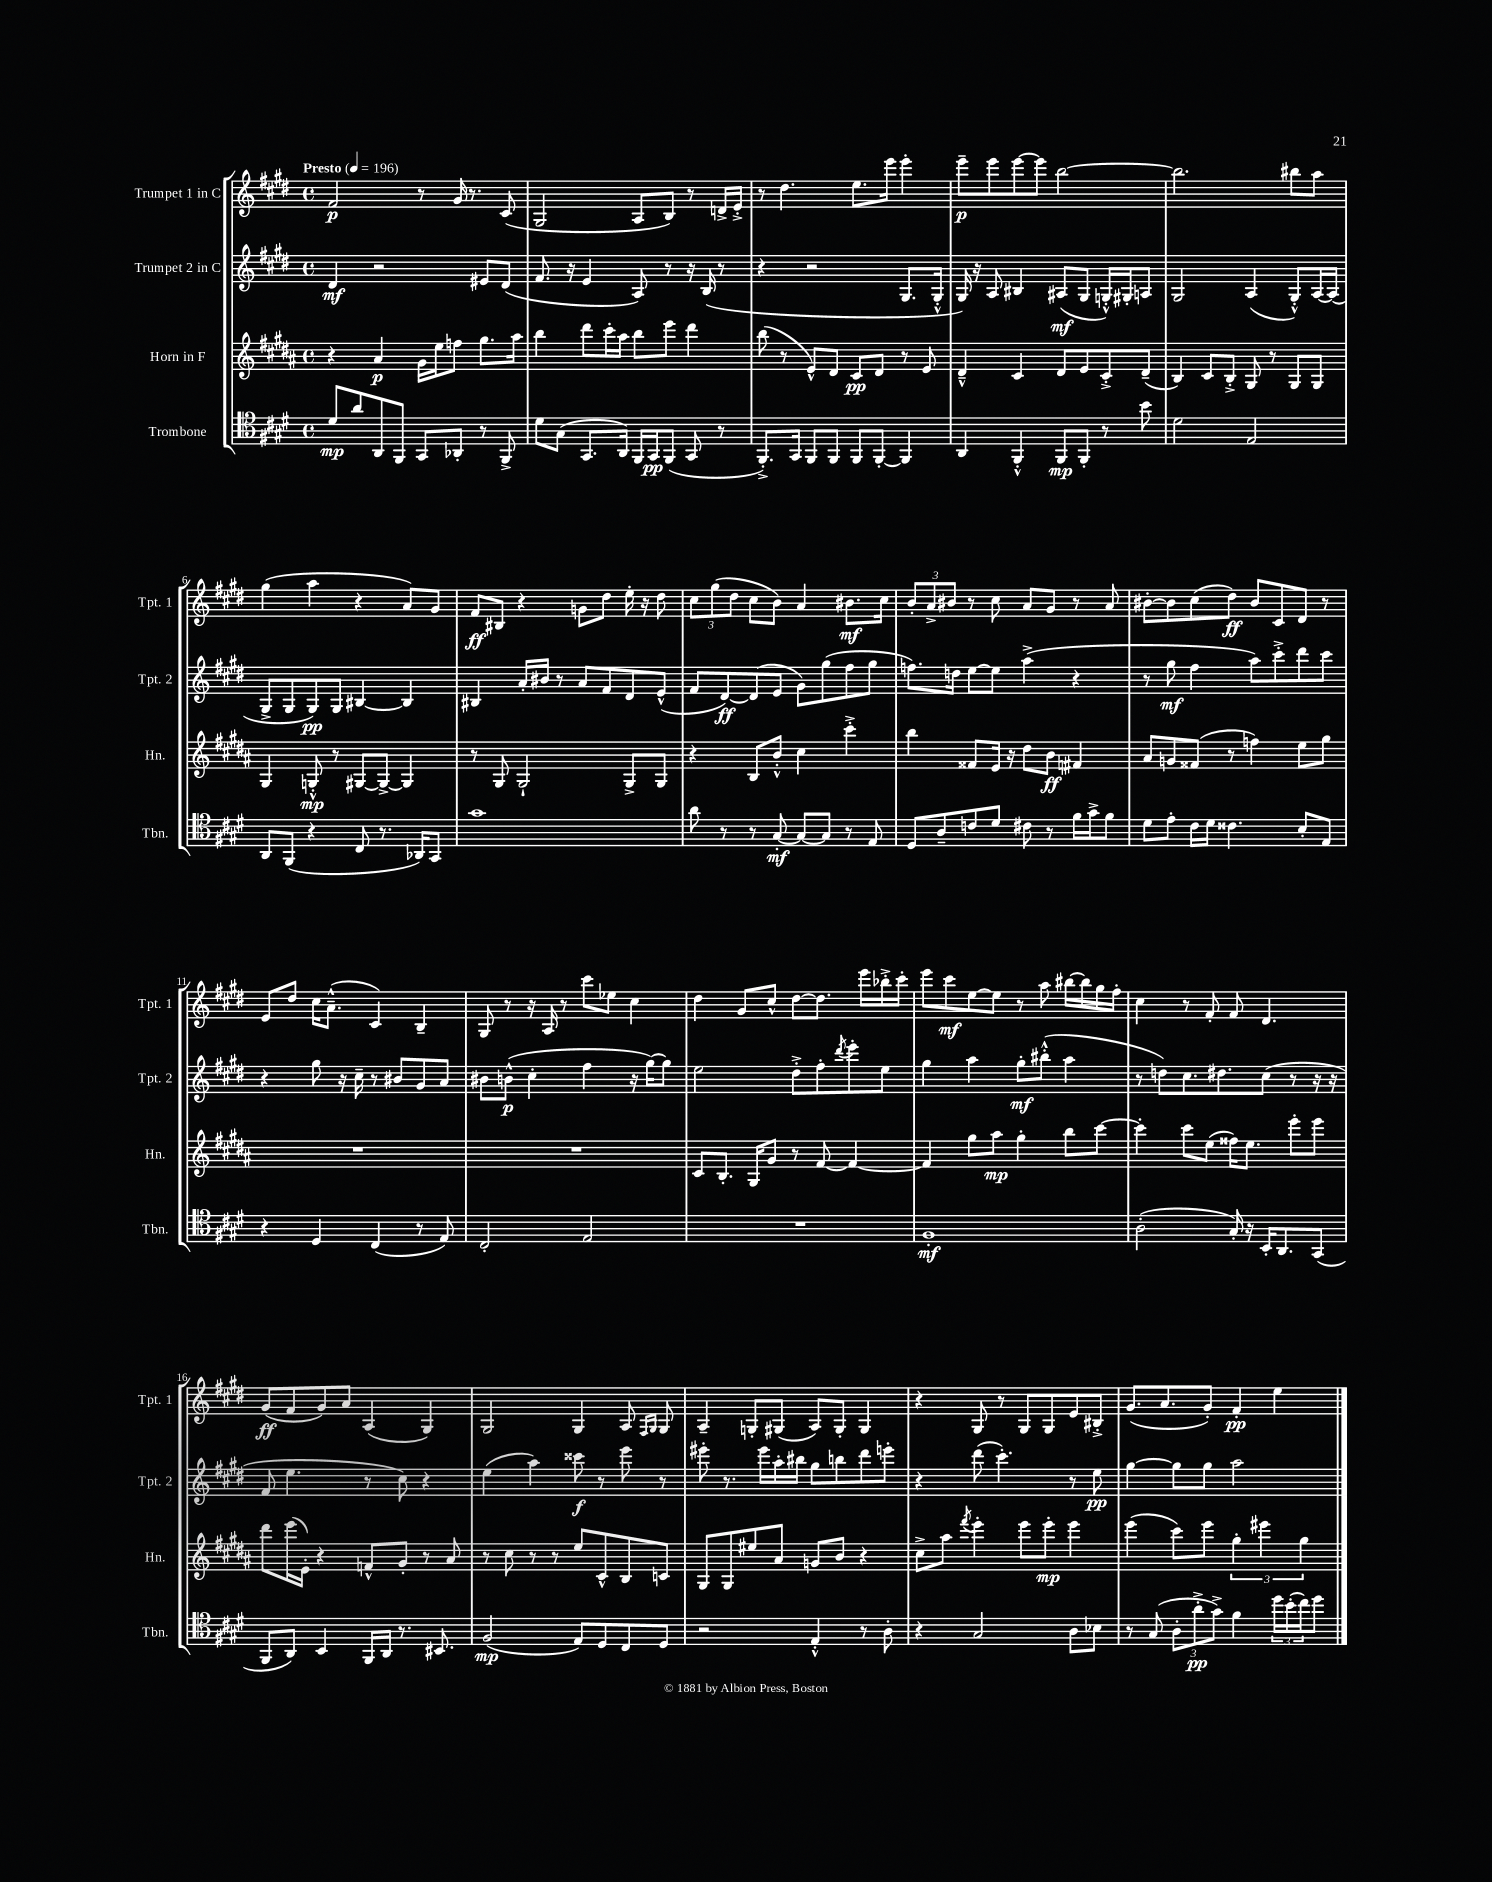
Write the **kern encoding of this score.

**kern	**dynam	**kern	**dynam	**kern	**dynam	**kern	**dynam
*part4	*part4	*part3	*part3	*part2	*part2	*part1	*part1
*staff4	*staff4	*staff3	*staff3	*staff2	*staff2	*staff1	*staff1
*I"Trombone	*	*I"Horn in F	*	*I"Trumpet 2 in C	*	*I"Trumpet 1 in C	*
*I'Tbn.	*	*I'Hn.	*	*I'Tpt. 2	*	*I'Tpt. 1	*
*clefC4	*	*clefG2	*	*clefG2	*	*clefG2	*
*k[f#c#g#d#]	*	*k[f#c#g#d#a#]	*	*k[f#c#g#d#]	*	*k[f#c#g#d#]	*
*M4/4	*	*M4/4	*	*M4/4	*	*M4/4	*
*met(c)	*	*met(c)	*	*met(c)	*	*met(c)	*
*MM196	*	*MM196	*	*MM196	*	*MM196	*
=1	=1	=1	=1	=1	=1	=1	=1
!	!	!	!	!	!	!LO:TX:a:B:t=Presto	!
8d#/L	mp	4r	.	4d#/	mf	2f#/	p
8a/	.	.	.	.	.	.	.
8AA/	.	4a#/	p	2r	.	.	.
8FF#/J	.	.	.	.	.	.	.
8GG#/L	.	16g#\LL	.	.	.	8r	.
.	.	16ee\J	.	.	.	.	.
8AA-X'/J	.	8ffn\J	.	.	.	16g#/	.
.	.	.	.	.	.	8.r	.
8r	.	8.gg#\L	.	8e#X/L	.	.	.
8FF#^/	.	.	.	(8d#/J	.	(8c#/	.
.	.	16aa#\Jk	.	.	.	.	.
=2	=2	=2	=2	=2	=2	=2	=2
8d#\L	.	4bb\	.	8.f#/	.	2G#/	.
(8G#\J	.	.	.	.	.	.	.
.	.	.	.	16r	.	.	.
8.GG#/L	.	8ddd#\L	.	4e/	.	.	.
.	.	16ccc#'\L	.	.	.	.	.
16AA/Jk)	.	16aa#\JJ	.	.	.	.	.
16FF#/LL	.	8bb\L	.	8A/)	.	8A/L	.
16GG#/J	pp	.	.	.	.	.	.
(8FF#/J	.	8eee\J	.	8r	.	8B/J)	.
8GG#/	.	4ddd#\	.	16r	.	8r	.
.	.	.	.	(16B/	.	.	.
8r	.	.	.	8r	.	16dn^/LL	.
.	.	.	.	.	.	16e'^/JJ	.
=3	=3	=3	=3	=3	=3	=3	=3
8.FF#'^/L)	.	(8bb\	.	4r	.	8r	.
.	.	8r	.	.	.	4.dd#\	.
16GG#/Jk	.	.	.	.	.	.	.
8FF#/L	.	8e^^/L)	.	2r	.	.	.
8FF#/J	.	8d#/J	.	.	.	.	.
8FF#/L	.	8c#/L	pp	.	.	8.ee\L	.
[8FF#'/J	.	8d#/J	.	.	.	.	.
.	.	.	.	.	.	16eee\Jk	.
4FF#/]	.	8r	.	8.G#/L	.	4eee'\	.
.	.	8e/	.	.	.	.	.
.	.	.	.	16G#'^^/Jk	.	.	.
=4	=4	=4	=4	=4	=4	=4	=4
4AA/	.	4d#~^^/	.	16G#/)	.	8eee~\L	p
.	.	.	.	16r	.	.	.
.	.	.	.	8A/	.	8eee\	.
4FF#'^^/	.	4c#/	.	4B#X/	.	[8eee\	.
.	.	.	.	.	.	8eee\J]	.
8FF#/L	mp	8d#/L	.	(8A#X/L	mf	[2bb\	.
8FF#'/J	.	8e/	.	8G#/J	.	.	.
8r	.	8c#'^/	.	16Gn'^^/LL)	.	.	.
.	.	.	.	16G#X'/J	.	.	.
8b\	.	(8d#~/J	.	8An/J	.	.	.
=5	=5	=5	=5	=5	=5	=5	=5
2d#\	.	4B/)	.	2G#/	.	2.bb\]	.
.	.	8c#/L	.	.	.	.	.
.	.	8B'^/J	.	.	.	.	.
2E/	.	8G#/	.	(4A/	.	.	.
.	.	8r	.	.	.	.	.
.	.	8G#/L	.	8G#'^^/L)	.	8bb#X\L	.
.	.	8G#/J	.	[16A/L	.	8aa\J	.
.	.	.	.	(16A/JJ]	.	.	.
!!LO:LB:g=z
=6	=6	=6	=6	=6	=6	=6	=6
8AA/L	.	4G#/	.	8G#^/L	.	(4gg#\	.
(8FF#/J	.	.	.	8G#/	.	.	.
4r	.	8Gn'^^/	mp	8G#/)	pp	4aa\	.
.	.	8r	.	8G#/J	.	.	.
8C#/	.	[8G#X/L	.	[4B#X/	.	4r	.
8.r	.	8G#^/J_	.	.	.	.	.
.	.	4G#/]	.	4B#/]	.	8a/L)	.
16AA-X/KL)	.	.	.	.	.	.	.
8GG#/J	.	.	.	.	.	8g#/J	.
=7	=7	=7	=7	=7	=7	=7	=7
1g#	.	8r	.	4B#X/	.	8f#/L	ff
.	.	8G#/	.	.	.	8B#X/J	.
.	.	2G#`/	.	16a'/LL	.	4r	.
.	.	.	.	16b#X/JJ	.	.	.
.	.	.	.	8r	.	.	.
.	.	.	.	8a/L	.	8gn\L	.
.	.	.	.	8f#/	.	8dd#\J	.
.	.	8G#^/L	.	8d#/	.	16ee'\	.
.	.	.	.	.	.	16r	.
.	.	8G#/J	.	(8e^^/J	.	8dd#\	.
=8	=8	=8	=8	=8	=8	=8	=8
8a\	.	4r	.	8f#/L	.	12cc#\L	.
.	.	.	.	.	.	(12gg#\	.
8r	.	.	.	[8d#/)	ff	.	.
.	.	.	.	.	.	12dd#\J	.
8r	.	8B/L	.	(8d#/]	.	8cc#\L	.
[8G#'/	mf	8b'^^/J	.	8e/J	.	8b\J)	.
8G#/L_	.	4cc#\	.	8g#\L)	.	4a/	.
8G#/J]	.	.	.	(8gg#\	.	.	.
8r	.	4ccc#'^\	.	8ff#\	.	8.b#X\L	mf
8E/	.	.	.	8gg#\J	.	.	.
.	.	.	.	.	.	16cc#\Jk	.
=9	=9	=9	=9	=9	=9	=9	=9
8D#/L	.	4bb\	.	8.ffn\L)	.	12b'/L	.
.	.	.	.	.	.	12a^/	.
8A~/	.	.	.	.	.	.	.
.	.	.	.	.	.	12b#X/J	.
.	.	.	.	16ddn\Jk	.	.	.
8cn/	.	8f##X/L	.	[8ee\L	.	8r	.
8d#/J	.	16e/Jk	.	8ee\J]	.	8cc#\	.
.	.	16r	.	.	.	.	.
8c#X\	.	8dd#\L	.	(4aa^\	.	8a/L	.
8r	.	8b\J	ff	.	.	8g#/J	.
16f#\LL	.	4f#X/	.	4r	.	8r	.
16g#^\J	.	.	.	.	.	.	.
8f#\J	.	.	.	.	.	8a/	.
=10	=10	=10	=10	=10	=10	=10	=10
8d#\L	.	8a#/L	.	8r	.	[8b#X'\L	.
8e'\J	.	8gn/	.	8gg#\	mf	8b#\]	.
16c#\LL	.	(8f##X/J	.	4ff#\	.	(8cc#\	.
16d#\JJ	.	.	.	.	.	.	.
4.c##X\	.	8r	.	.	.	8dd#\J)	ff
.	.	4ffn\)	.	8aa\L)	.	8b#/L	.
.	.	.	.	8ccc#'^\	.	8c#/	.
8B'/L	.	8ee\L	.	8ddd#\	.	8d#/J	.
8E/J	.	8gg#\J	.	8ccc#\J	.	8r	.
!!LO:LB:g=z
=11	=11	=11	=11	=11	=11	=11	=11
4r	.	1r	.	4r	.	8e/L	.
.	.	.	.	.	.	8dd#/J	.
4D#/	.	.	.	8gg#\	.	16cc#\KL	.
.	.	.	.	.	.	(8.a~^^\J	.
.	.	.	.	16r	.	.	.
.	.	.	.	16cc#~\	.	.	.
(4C#/	.	.	.	8r	.	4c#/)	.
.	.	.	.	8b#X/L	.	.	.
8r	.	.	.	8g#/	.	4B~/	.
8E/)	.	.	.	8a/J	.	.	.
=12	=12	=12	=12	=12	=12	=12	=12
2C#'/	.	1r	.	8b#X\L	.	8G#/	.
.	.	.	.	(8bn^^\J	p	8r	.
.	.	.	.	4cc#'\	.	16r	.
.	.	.	.	.	.	16A/	.
.	.	.	.	.	.	8r	.
2E/	.	.	.	4ff#\	.	8ccc#\L	.
.	.	.	.	.	.	8ee-X\J	.
.	.	.	.	16r	.	4cc#\	.
.	.	.	.	[16gg#\KL)	.	.	.
.	.	.	.	8gg#\J]	.	.	.
=13	=13	=13	=13	=13	=13	=13	=13
1r	.	8c#/L	.	2ee\	.	4dd#\	.
.	.	8.B'/J	.	.	.	.	.
.	.	.	.	.	.	8g#/L	.
.	.	16G#/KL	.	.	.	.	.
.	.	8g#/J	.	.	.	8cc#^^/J	.
.	.	8r	.	8dd#'^\L	.	[8dd#\L	.
.	.	[8f#/	.	8ff#'\	.	8.dd#\J]	.
.	.	.	.	8qddd#/	.	.	.
.	.	4f#/_	.	8eee'\	.	.	.
.	.	.	.	.	.	16eee\LL	.
.	.	.	.	8ee\J	.	16bb-X'^\	.
.	.	.	.	.	.	16ccc#'\JJ	.
=14	=14	=14	=14	=14	=14	=14	=14
1F#'	mf	4f#/]	.	4gg#\	.	8eee\L	.
.	.	.	.	.	.	8ccc#\	mf
.	.	8gg#\L	.	4aa\	.	[8ee\	.
.	.	8aa#\J	mp	.	.	8ee\J]	.
.	.	4gg#'\	.	8gg#'\L	mf	8r	.
.	.	.	.	(8bb#X'^^\J	.	8aa\	.
.	.	8bb\L	.	4aa\	.	[16bb#X\LL	.
.	.	.	.	.	.	16bb#\]	.
.	.	[8ccc#\J	.	.	.	16gg#\	.
.	.	.	.	.	.	16ff#'\JJ	.
=15	=15	=15	=15	=15	=15	=15	=15
(2A'\	.	4ccc#'\]	.	8r	.	4cc#\	.
.	.	.	.	8ddn\L)	.	.	.
.	.	8ccc#\L	.	8.cc#\	.	8r	.
.	.	(8ee\J	.	.	.	8f#'/	.
.	.	.	.	8.dd#X\	.	.	.
16G#'/)	.	16ff##X\KL)	.	.	.	8f#/	.
16r	.	8.ee\J	.	.	.	.	.
16BB'/KL	.	.	.	(8cc#\J	.	4.d#/	.
8.AA/	.	.	.	.	.	.	.
.	.	8eee'\L	.	8r	.	.	.
(8GG#/J	.	8eee\J	.	16r	.	.	.
.	.	.	.	16r	.	.	.
!!LO:LB:g=z
=16	=16	=16	=16	=16	=16	=16	=16
8FF#/L	.	8ddd#\L	.	8f#/	.	(8g#/L	ff
8AA/J)	.	(16eee\L	.	4.ee\	.	8f#/	.
.	.	16e'\JJ)	.	.	.	.	.
4BB/	.	4r	.	.	.	8g#/)	.
.	.	.	.	.	.	8a/J	.
16FF#/LL	.	8fn^^/L	.	8r	.	(4A/	.
16AA/JJ	.	.	.	.	.	.	.
8.r	.	8g#'/J	.	8cc#\)	.	.	.
.	.	8r	.	4r	.	4G#/)	.
8.BB#X/	.	.	.	.	.	.	.
.	.	8a#/	.	.	.	.	.
=17	=17	=17	=17	=17	=17	=17	=17
(2F#/	mp	8r	.	(4ee\	.	2G#/	.
.	.	8cc#\	.	.	.	.	.
.	.	8r	.	4aa\)	.	.	.
.	.	8r	.	.	.	.	.
8E/L)	.	8ee/L	.	8ccc##X\	f	4G#/	.
8D#/	.	8c#^^/	.	8r	.	.	.
8C#/	.	8B/	.	8eee\	.	8A/	.
.	.	.	.	.	.	16qqF#/LL	.
.	.	.	.	.	.	16qqG#/JJ	.
8D#/J	.	8cn/J	.	8r	.	8G#/	.
=18	=18	=18	=18	=18	=18	=18	=18
2r	.	8G#/L	.	8eee#X'\	.	4A~/	.
.	.	8G#/	.	8.r	.	.	.
.	.	8ee#X/	.	.	.	8Gn'/L	.
.	.	.	.	16eee#\LL	.	.	.
.	.	8a#/J	.	16aa'\	.	(8G#X/J	.
.	.	.	.	16bb#X\JJ	.	.	.
4E'^^/	.	8gn/L	.	8gg#\L	.	8A/L)	.
.	.	8b/J	.	8bbn\	.	8G#'/J	.
8r	.	4r	.	8ddd#\	.	4G#/	.
8A'\	.	.	.	8eeen'\J	.	.	.
=19	=19	=19	=19	=19	=19	=19	=19
4r	.	8cc#^\L	.	4r	.	4r	.
.	.	8aa#\J	.	.	.	.	.
.	.	8qfff#/	.	.	.	.	.
2G#/	.	4eee'\	.	(8ddd#\	.	8G#/	.
.	.	.	.	4.ccc#'\)	.	8r	.
.	.	8eee\L	.	.	.	8G#/L	.
.	.	8eee'\J	mp	.	.	8G#/	.
8A\L	.	4eee\	.	8r	.	8e/	.
8B-X\J	.	.	.	8ee\	pp	8B#X'^/J	.
=20	=20	=20	=20	=20	=20	=20	=20
8r	.	(4eee\	.	[4gg#\	.	(8.g#/L	.
(8G#/	.	.	.	.	.	.	.
.	.	.	.	.	.	8.a/	.
12A'\L	.	8ccc#\L)	.	8gg#\L]	.	.	.
12a'^\	pp	.	.	.	.	.	.
.	.	8eee\J	.	8gg#\J	.	8g#'/J)	.
12g#^\J)	.	.	.	.	.	.	.
4f#\	.	6gg#'\	.	2aa\	.	4f#'/	pp
.	.	6eee#X\	.	.	.	.	.
24dd#\LL	.	.	.	.	.	4ee\	.
(24b'\	.	.	.	.	.	.	.
24cc#\J)	.	6gg#\	.	.	.	.	.
8dd#\J	.	.	.	.	.	.	.
==	==	==	==	==	==	==	==
*-	*-	*-	*-	*-	*-	*-	*-
